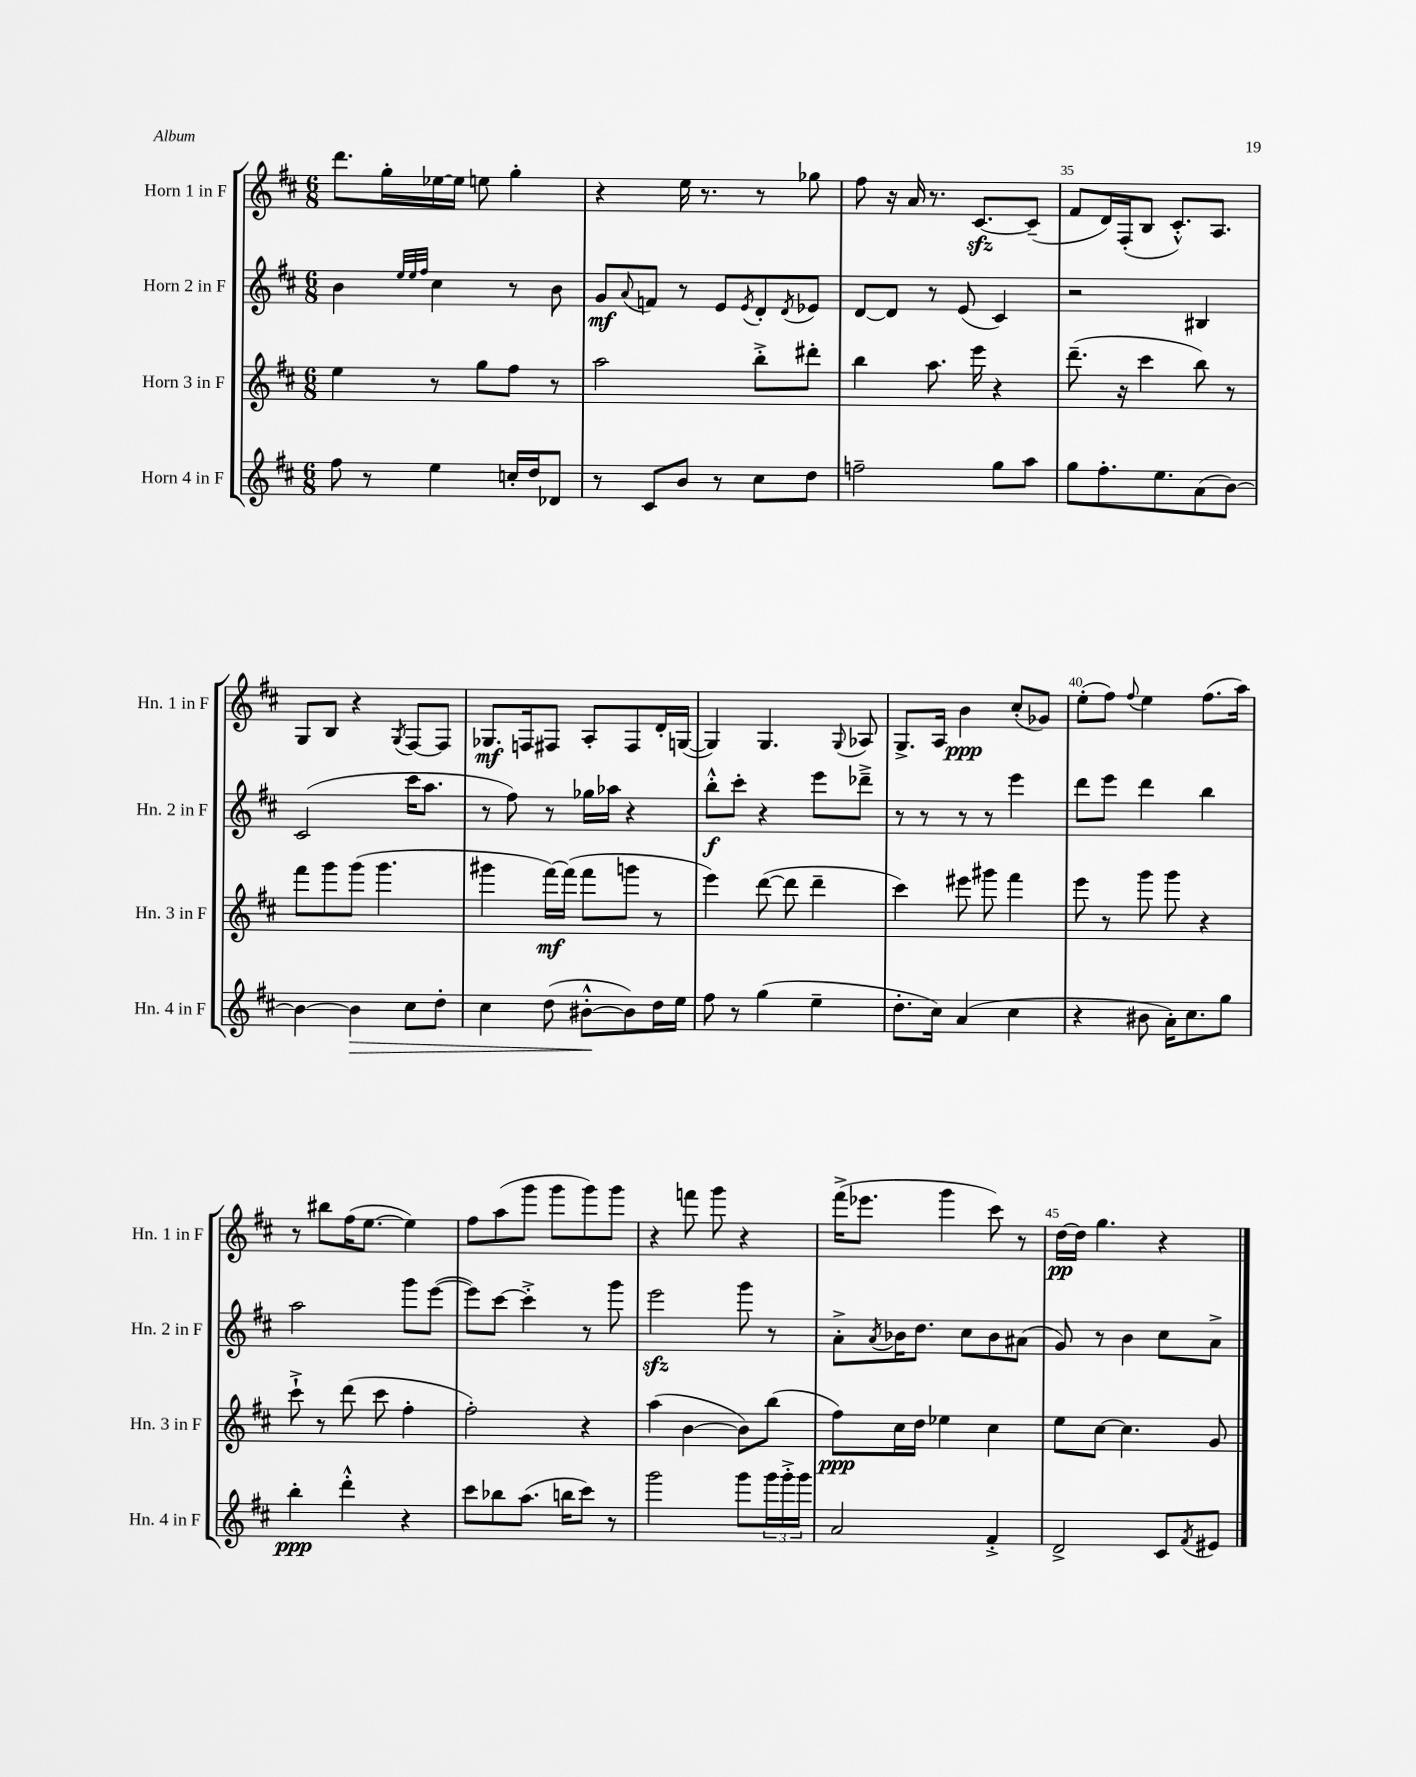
<<
\new StaffGroup <<
\new Staff = "s0" \with { instrumentName = "Horn 1 in F" shortInstrumentName = "Hn. 1 in F" } {
    \clef treble \key d \major \numericTimeSignature \time 6/8
    d'''8. g''16-. ees''16~ ees''16 e''8 g''4-. |
    r4 e''16 r8. r8 ges''8 |
    fis''8 r16 a'16 r8. cis'8.~\sfz cis'8--( |
    fis'8 d'16) fis16-.( b8 cis'8.-.-^) a8. |
    g8 b8 r4 \acciaccatura { g8 } fis8~ fis8 |
    ges8.\mf f16 fis8 a8-. fis8 d'16-. g16~( |
    g4) g4. \appoggiatura { g8 } aes8 |
    g8.-> a16 b'4\ppp cis''8-.( ges'8) |
    e''8-.( fis''8) \appoggiatura { fis''8 } e''4 fis''8.( a''16) |
    r8 bis''8 fis''16( e''8.~ e''4) |
    fis''8 a''8( g'''8 g'''8 g'''8) g'''8 |
    r4 f'''8 g'''8 r4 |
    fis'''16->( ees'''8. g'''4 cis'''8) r8 |
    d''16~\pp d''16 g''4. r4 \bar "|." |
}
\new Staff = "s1" \with { instrumentName = "Horn 2 in F" shortInstrumentName = "Hn. 2 in F" } {
    \clef treble \key d \major \numericTimeSignature \time 6/8
    b'4 \grace { e''32 e''32 fis''32 } cis''4 r8 b'8 |
    g'8\mf \appoggiatura { a'8 } f'8 r8 e'8 \acciaccatura { e'8 } d'8-. \acciaccatura { d'8 } ees'8 |
    d'8~ d'8 r8 e'8( cis'4) |
    r2 bis4 |
    cis'2( cis'''16 a''8. |
    r8 fis''8) r8 ges''16 aes''16 r4 |
    b''8-.-^\f cis'''8-. r4 e'''8 des'''8---> |
    r8 r8 r8 r8 e'''4 |
    d'''8 e'''8 d'''4 b''4 |
    a''2 g'''8 e'''8~( |
    e'''8) cis'''8~ cis'''4-.-> r8 g'''8 |
    e'''2\sfz g'''8 r8 |
    a'8-.-> \acciaccatura { a'8 } bes'16 d''8. cis''8 bes'8 ais'8( |
    g'8) r8 b'4 cis''8 a'8-> \bar "|." |
}
\new Staff = "s2" \with { instrumentName = "Horn 3 in F" shortInstrumentName = "Hn. 3 in F" } {
    \clef treble \key d \major \numericTimeSignature \time 6/8
    e''4 r8 g''8 fis''8 r8 |
    a''2 b''8-.-> dis'''8-. |
    b''4 a''8. e'''16 r4 |
    d'''8.--( r16 cis'''4 b''8) r8 |
    fis'''8 g'''8 g'''8( g'''4. |
    gis'''4 fis'''16~\mf) fis'''16( fis'''8 g'''8 r8 |
    e'''4) d'''8~( d'''8 d'''4-- |
    cis'''4) eis'''8 gis'''8 fis'''4 |
    e'''8 r8 g'''8 g'''8 r4 |
    cis'''8-!-> r8 d'''8( cis'''8 fis''4-. |
    fis''2-.) r4 |
    a''4( b'4~ b'8) b''8( |
    fis''8\ppp) cis''16 d''16 ees''4 cis''4 |
    e''8 cis''8~ cis''4. g'8 \bar "|." |
}
\new Staff = "s3" \with { instrumentName = "Horn 4 in F" shortInstrumentName = "Hn. 4 in F" } {
    \clef treble \key d \major \numericTimeSignature \time 6/8
    fis''8 r8 e''4 c''16-. d''16 des'8 |
    r8 cis'8 b'8 r8 cis''8 d''8 |
    f''2-- g''8 a''8 |
    g''8 fis''8.-. e''8. a'8( b'8~) |
    b'4~ b'4\> cis''8 d''8-. |
    cis''4 d''8( bis'8~-.-^\! bis'8) d''16 e''16 |
    fis''8 r8 g''4( e''4-- |
    d''8.-. cis''16) a'4( cis''4 |
    r4 bis'8 a'16-.) cis''8. g''8 |
    b''4-.\ppp d'''4-.-^ r4 |
    cis'''8 bes''8 a''8.( b''16 cis'''8) r8 |
    g'''2 g'''8 \tuplet 3/2 { g'''16 g'''16-.-> g'''16 } |
    a'2 fis'4-.-> |
    d'2-> cis'8 \acciaccatura { fis'8 } eis'8 \bar "|." |
}
>>
>>
\layout { \context { \Score currentBarNumber = #32 \override BarNumber.break-visibility = ##(#f #t #t) barNumberVisibility = #(every-nth-bar-number-visible 5) } }
